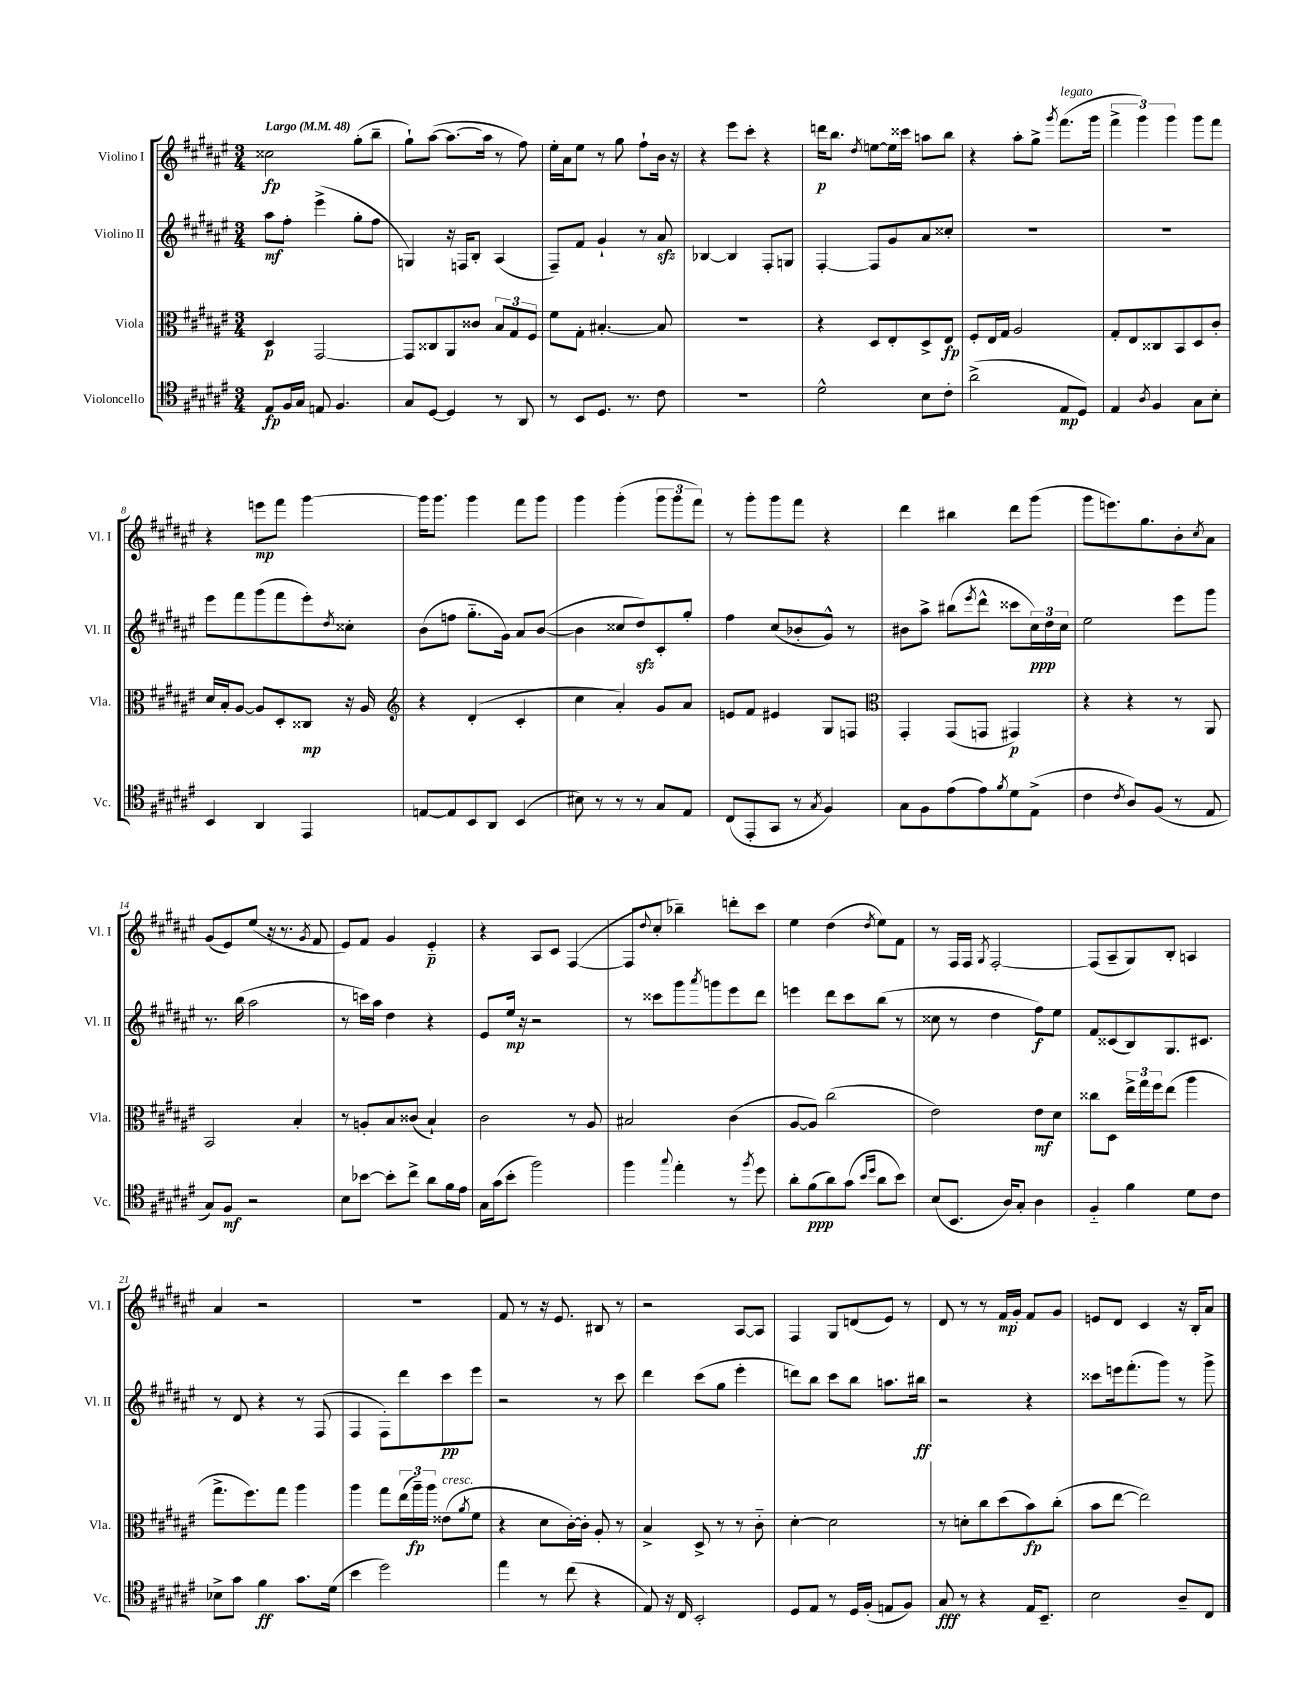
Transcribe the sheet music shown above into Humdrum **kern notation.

**kern	**dynam	**kern	**dynam	**kern	**dynam	**kern	**dynam
*part4	*part4	*part3	*part3	*part2	*part2	*part1	*part1
*staff4	*staff4	*staff3	*staff3	*staff2	*staff2	*staff1	*staff1
*I"Violoncello	*	*I"Viola	*	*I"Violino II	*	*I"Violino I	*
*I'Vc.	*	*I'Vla.	*	*I'Vl. II	*	*I'Vl. I	*
*clefC4	*	*clefC3	*	*clefG2	*	*clefG2	*
*k[f#c#g#d#a#e#]	*	*k[f#c#g#d#a#e#]	*	*k[f#c#g#d#a#e#]	*	*k[f#c#g#d#a#e#]	*
*M3/4	*	*M3/4	*	*M3/4	*	*M3/4	*
*MM48	*	*MM48	*	*MM48	*	*MM48	*
=1	=1	=1	=1	=1	=1	=1	=1
!	!	!	!	!	!	!LO:TX:a:B:t=Largo	!
8E#/L	fp	4D#/	p	8aa#\L	mf	2cc##X\	fp
16F#/L	.	.	.	8ff#'\J	.	.	.
16G#/JJ	.	.	.	.	.	.	.
8En/	.	[2GG#/	.	(4eee#^\	.	.	.
4.F#/	.	.	.	.	.	.	.
.	.	.	.	8gg#'\L	.	(8gg#'\L	.
.	.	.	.	8ff#\J	.	8bb~\J	.
=2	=2	=2	=2	=2	=2	=2	=2
8G#/L	.	8GG#/L]	.	4Gn/)	.	8gg#`\L)	.
[8D#/J	.	8C##X/	.	.	.	([8aa#\J	.
4D#/]	.	8AA#/	.	16r	.	8.aa#\L_	.
.	.	.	.	16Fn/KL	.	.	.
.	.	8c##X/J	.	8B'/J	.	.	.
.	.	.	.	.	.	16aa#\Jk]	.
8r	.	12B/L	.	(4A#/	.	8r	.
.	.	12G#/	.	.	.	.	.
8AA#/	.	.	.	.	.	8ff#\)	.
.	.	12F#/J	.	.	.	.	.
=3	=3	=3	=3	=3	=3	=3	=3
8r	.	8f#\L	.	8F#~/L)	.	16ee#'\LL	.
.	.	.	.	.	.	16a#\J	.
8BB/L	.	8G#'\J	.	8f#/J	.	8ee#\J	.
8.D#/J	.	[4.B#X'/	.	4g#`/	.	8r	.
.	.	.	.	.	.	8gg#\	.
8.r	.	.	.	.	.	.	.
.	.	.	.	8r	.	8ff#`\L	.
8c#\	.	8B#/]	.	8a#zz/	.	16b\Jk	.
.	.	.	.	.	.	16r	.
=4	=4	=4	=4	=4	=4	=4	=4
2.r	.	2.r	.	[4B-X/	.	4r	.
.	.	.	.	4B-/]	.	8eee#\L	.
.	.	.	.	.	.	8ccc#'\J	.
.	.	.	.	8F#'/L	.	4r	.
.	.	.	.	8Gn/J	.	.	.
=5	=5	=5	=5	=5	=5	=5	=5
2d#^^\	.	4r	.	[4F#'/	.	16dddn\KL	p
.	.	.	.	.	.	8.bb\J	.
.	.	.	.	.	.	8qdd#/	.
.	.	8D#/L	.	8F#/L]	.	[8een\L	.
.	.	8E#'/	.	8g#/	.	16ee\L]	.
.	.	.	.	.	.	16ccc##X\JJ	.
8B\L	.	8D#^/	.	8a#/	.	8aan\L	.
8c#'\J	.	8E#/J	fp	8cc##X'/J	.	8bb\J	.
=6	=6	=6	=6	=6	=6	=6	=6
(2a#^\	.	8F#'/L	.	2.r	.	4r	.
.	.	16E#/L	.	.	.	.	.
.	.	16G#/JJ	.	.	.	.	.
.	.	2A#/	.	.	.	8aa#'\L	.
.	.	.	.	.	.	8gg#^\J	.
.	.	.	.	.	.	8qggg#/	.
!	!	!	!	!	!	!LO:TX:a:i:t=legato	!
8E#/L	mp	.	.	.	.	(8.fff#\L	.
8D#/J)	.	.	.	.	.	.	.
.	.	.	.	.	.	16ggg#\Jk	.
=7	=7	=7	=7	=7	=7	=7	=7
4E#/	.	8G#'/L	.	2.r	.	6fff#^\	.
.	.	8E#/	.	.	.	.	.
.	.	.	.	.	.	6ggg#\)	.
8qA#/	.	.	.	.	.	.	.
4F#/	.	8C##X/	.	.	.	.	.
.	.	.	.	.	.	6ggg#\	.
.	.	8BB/	.	.	.	.	.
8G#\L	.	8D#/	.	.	.	8ggg#\L	.
8B'\J	.	8c#'/J	.	.	.	8fff#\J	.
!!LO:LB:g=z
=8	=8	=8	=8	=8	=8	=8	=8
4BB/	.	16d#/LL	.	8eee#\L	.	4r	.
.	.	16B'/J	.	.	.	.	.
.	.	[8A#/J	.	8fff#\	.	.	.
4AA#/	.	8A#/L]	.	(8ggg#\	.	8eeen\L	mp
.	.	8D#'/	.	8fff#\	.	8fff#\J	.
4EE#/	.	8C##X/J	mp	8eee#'\)	.	[4ggg#\	.
.	.	.	.	8qdd#/	.	.	.
.	.	16r	.	8cc##X'\J	.	.	.
.	.	16A#/	.	.	.	.	.
=9	=9	=9	=9	=9	=9	=9	=9
*	*	*clefG2	*	*	*	*	*
[8En/L	.	4r	.	(8b\L	.	16ggg#\KL]	.
.	.	.	.	.	.	8.ggg#\J	.
8E/]	.	.	.	8ffn\J	.	.	.
8BB/	.	(4d#'/	.	8.gg#\L	.	4ggg#\	.
8AA#/J	.	.	.	.	.	.	.
.	.	.	.	16g#\Jk)	.	.	.
(4BB/	.	4c#'/	.	8a#/L	.	8fff#\L	.
.	.	.	.	([8b/J	.	8ggg#\J	.
=10	=10	=10	=10	=10	=10	=10	=10
8B#X\)	.	4cc#\	.	4b\]	.	4ggg#\	.
8r	.	.	.	.	.	.	.
8r	.	4a#'/)	.	8cc##X/L	.	(4ggg#'\	.
8r	.	.	.	8dd#zz/)	.	.	.
8G#/L	.	8g#/L	.	8c#'/	.	12ggg#\L	.
.	.	.	.	.	.	12ggg#\	.
8E#/J	.	8a#/J	.	8gg#'/J	.	.	.
.	.	.	.	.	.	12fff#\J)	.
=11	=11	=11	=11	=11	=11	=11	=11
(8C#/L	.	8en/L	.	4ff#\	.	8r	.
8EE#'/	.	8f#/J	.	.	.	8ggg#'\L	.
8GG#/J	.	4e#X/	.	(8cc#/L	.	8ggg#\	.
8r	.	.	.	8b-X'/	.	8fff#\J	.
8qG#/	.	.	.	.	.	.	.
4F#/)	.	8G#/L	.	8g#^^/J)	.	4r	.
.	.	8Fn/J	.	8r	.	.	.
=12	=12	=12	=12	=12	=12	=12	=12
*	*	*clefC3	*	*	*	*	*
8G#\L	.	4GG#'/	.	8b#X\L	.	4ddd#\	.
8F#\	.	.	.	8aa#^\J	.	.	.
(8e#\	.	(8GG#/L	.	(8bb#X\L	.	4bb#X\	.
.	.	.	.	8qeee#/	.	.	.
8e#\)	.	8GGn/J	.	8ddd#^^\J	.	.	.
8qf#/	.	.	.	.	.	.	.
8d#\	.	4GG#X/)	p	8ccc##X\L	.	8ddd#\L	.
(8E#^\J	.	.	.	24cc#\L)	ppp	(8ggg#\J	.
.	.	.	.	24dd#\	.	.	.
.	.	.	.	24cc#\JJ	.	.	.
=13	=13	=13	=13	=13	=13	=13	=13
4c#\	.	4r	.	2ee#\	.	8ggg#\L	.
.	.	.	.	.	.	8.eeen\)	.
8qc#/	.	.	.	.	.	.	.
8A#/L)	.	4r	.	.	.	.	.
.	.	.	.	.	.	8.gg#\	.
(8F#/J	.	.	.	.	.	.	.
8r	.	8r	.	8eee#\L	.	8b'\	.
.	.	.	.	.	.	8qcc#/	.
8E#/	.	8AA#/	.	8ggg#\J	.	8a#\J	.
!!LO:LB:g=z
=14	=14	=14	=14	=14	=14	=14	=14
8G#/L)	.	2BB/	.	8.r	.	(8g#/L	.
8F#/J	mf	.	.	.	.	8e#/)	.
.	.	.	.	(16bb\	.	.	.
2r	.	.	.	2aa#\	.	(8ee#/J	.
.	.	.	.	.	.	16r	.
.	.	.	.	.	.	8.r	.
.	.	4B'/	.	.	.	.	.
.	.	.	.	.	.	8qg#/	.
.	.	.	.	.	.	8f#/	.
=15	=15	=15	=15	=15	=15	=15	=15
8B\L	.	8r	.	8r	.	8e#/L)	.
[8b-X\J	.	8An'/L	.	16cccn\LL)	.	8f#/J	.
.	.	.	.	16aa#\JJ	.	.	.
8b-'\L]	.	8B/	.	4dd#\	.	4g#/	.
8cc#^\J	.	(8c##X/J	.	.	.	.	.
8a#\L	.	4B`/)	.	4r	.	4e#/	p
16f#\L	.	.	.	.	.	.	.
16e#\JJ	.	.	.	.	.	.	.
=16	=16	=16	=16	=16	=16	=16	=16
16G#\LL	.	2c#\	.	8e#/L	.	4r	.
(16g#\J	.	.	.	.	.	.	.
8b'\J	.	.	.	16ee#/Jk	mp	.	.
.	.	.	.	16r	.	.	.
2ff#\)	.	.	.	2r	.	8A#/L	.
.	.	.	.	.	.	8c#/J	.
.	.	8r	.	.	.	([4F#/	.
.	.	8A#/	.	.	.	.	.
=17	=17	=17	=17	=17	=17	=17	=17
4ff#\	.	2B#X/	.	8r	.	8F#/L]	.
.	.	.	.	.	.	8qqdd#/	.
.	.	.	.	8ccc##X\L	.	8cc#'/J	.
8qqgg#/	.	.	.	.	.	.	.
4ee#'\	.	.	.	8ggg#\	.	4bb-X~\)	.
.	.	.	.	8qaaa#/	.	.	.
.	.	.	.	8gggn\	.	.	.
8r	.	(4c#\	.	8eee#\	.	8dddn'\L	.
8qff#/	.	.	.	.	.	.	.
8dd#\	.	.	.	8ddd#\J	.	8ccc#\J	.
=18	=18	=18	=18	=18	=18	=18	=18
8a#'\L	.	[8A#/L	.	4eeen\	.	4ee#\	.
(8f#\	ppp	8A#/J])	.	.	.	.	.
8a#\)	.	(2cc#\	.	8ddd#\L	.	(4dd#\	.
(8g#\J	.	.	.	8ccc#\	.	.	.
16qqb/LL	.	.	.	.	.	.	.
16qqdd#/JJ	.	.	.	.	.	8qdd#/	.
8a#\L	.	.	.	(8bb\J	.	8ee#\L)	.
8b\J)	.	.	.	8r	.	8f#\J	.
=19	=19	=19	=19	=19	=19	=19	=19
(8B/L	.	2e#\)	.	8cc##X\	.	8r	.
8.BB/J	.	.	.	8r	.	16F#/LL	.
.	.	.	.	.	.	16F#/JJ	.
.	.	.	.	.	.	8qG#/	.
.	.	.	.	4dd#\	.	[2F#'/	.
16A#/KL)	.	.	.	.	.	.	.
8G#'/J	.	.	.	.	.	.	.
4A#\	.	8e#\L	mf	8ff#\L)	f	.	.
.	.	8d#\J	.	8ee#\J	.	.	.
=20	=20	=20	=20	=20	=20	=20	=20
4F#/	.	8cc##X\L	.	8f#/L	.	(8F#/L]	.
.	.	8D#\J	.	(8c##X/	.	8A#~/	.
4f#\	.	24ee#^\LL	.	8B/)	.	8G#/)	.
.	.	24gg#\	.	.	.	.	.
.	.	24ff#\J	.	.	.	.	.
.	.	(8ee#\J	.	8.G#/	.	8B'/J	.
8d#\L	.	4aa#\	.	.	.	4An/	.
.	.	.	.	8.c#X/J	.	.	.
8c#\J	.	.	.	.	.	.	.
!!LO:LB:g=z
=21	=21	=21	=21	=21	=21	=21	=21
8B-X^\L	.	8.gg#^\L	.	8r	.	4a#/	.
8g#\J	.	.	.	8d#/	.	.	.
.	.	8.ff#\)	.	.	.	.	.
4f#\	ff	.	.	4r	.	2r	.
.	.	8gg#\J	.	.	.	.	.
8.g#\L	.	4aa#\	.	8r	.	.	.
.	.	.	.	(8F#/	.	.	.
(16d#\Jk	.	.	.	.	.	.	.
=22	=22	=22	=22	=22	=22	=22	=22
4b\	.	4aa#\	.	4F#/	.	2.r	.
2dd#\)	.	8gg#\L	.	8F#'\L)	.	.	.
.	.	(24ee#\L	.	8ddd#\	.	.	.
.	.	24aa#~\)	fp	.	.	.	.
.	.	24aa#\JJ	.	.	.	.	.
!	!	!LO:TX:a:i:t=cresc.	!	!	!	!	!
.	.	(8e##X\L	.	8ccc#\	pp	.	.
.	.	8qa#/	.	.	.	.	.
.	.	8f#\J	.	8eee#\J	.	.	.
=23	=23	=23	=23	=23	=23	=23	=23
4ee#\	.	4r	.	2r	.	8f#/	.
.	.	.	.	.	.	8r	.
8r	.	8d#\L	.	.	.	16r	.
.	.	.	.	.	.	8.e#/	.
(8cc#\	.	[16c#'\L)	.	.	.	.	.
.	.	16c#'\JJ]	.	.	.	.	.
4r	.	8A#'/	.	8r	.	8B#X/	.
.	.	8r	.	8ccc#\	.	8r	.
=24	=24	=24	=24	=24	=24	=24	=24
8E#/)	.	4B^/	.	4ddd#\	.	2r	.
16r	.	.	.	.	.	.	.
16C#/	.	.	.	.	.	.	.
2BB'/	.	8D#^/	.	(8ccc#\L	.	.	.
.	.	8r	.	8gg#\J	.	.	.
.	.	8r	.	4eee#'\	.	[8A#/L	.
.	.	8c#\	.	.	.	8A#/J]	.
=25	=25	=25	=25	=25	=25	=25	=25
8D#/L	.	[4d#'\	.	8dddn\L)	.	4F#/	.
8E#/J	.	.	.	8bb\J	.	.	.
8r	.	2d#\]	.	8ccc#\L	.	8G#/L	.
16D#/LL	.	.	.	8bb\J	.	(8dn/	.
(16F#'/JJ	.	.	.	.	.	.	.
8En/L	.	.	.	8.aan\L	.	8e#/J)	.
8F#/J)	.	.	.	.	.	8r	.
.	.	.	.	16bb#X\Jk	ff	.	.
=26	=26	=26	=26	=26	=26	=26	=26
8G#/	fff	8r	.	2r	.	8d#/	.
8r	.	8dn'\L	.	.	.	8r	.
4r	.	8cc#\	.	.	.	8r	.
.	.	(8dd#\	.	.	.	16f#/LL	mp
.	.	.	.	.	.	16g#'/JJ	.
16E#/KL	.	8b\)	fp	4r	.	8f#/L	.
8.BB~/J	.	.	.	.	.	.	.
.	.	(8cc#'\J	.	.	.	8g#/J	.
=27	=27	=27	=27	=27	=27	=27	=27
2B\	.	8b\L	.	8ccc##X\L	.	8en/L	.
.	.	[8ee#\J	.	16eeen\k	.	8d#/J	.
.	.	.	.	(8.fff#'\	.	.	.
.	.	2ee#\])	.	.	.	4c#/	.
.	.	.	.	8ggg#\J)	.	.	.
8A#~/L	.	.	.	8r	.	16r	.
.	.	.	.	.	.	16B'/KL	.
8C#/J	.	.	.	8ggg#^\	.	8a#/J	.
==	==	==	==	==	==	==	==
*-	*-	*-	*-	*-	*-	*-	*-
